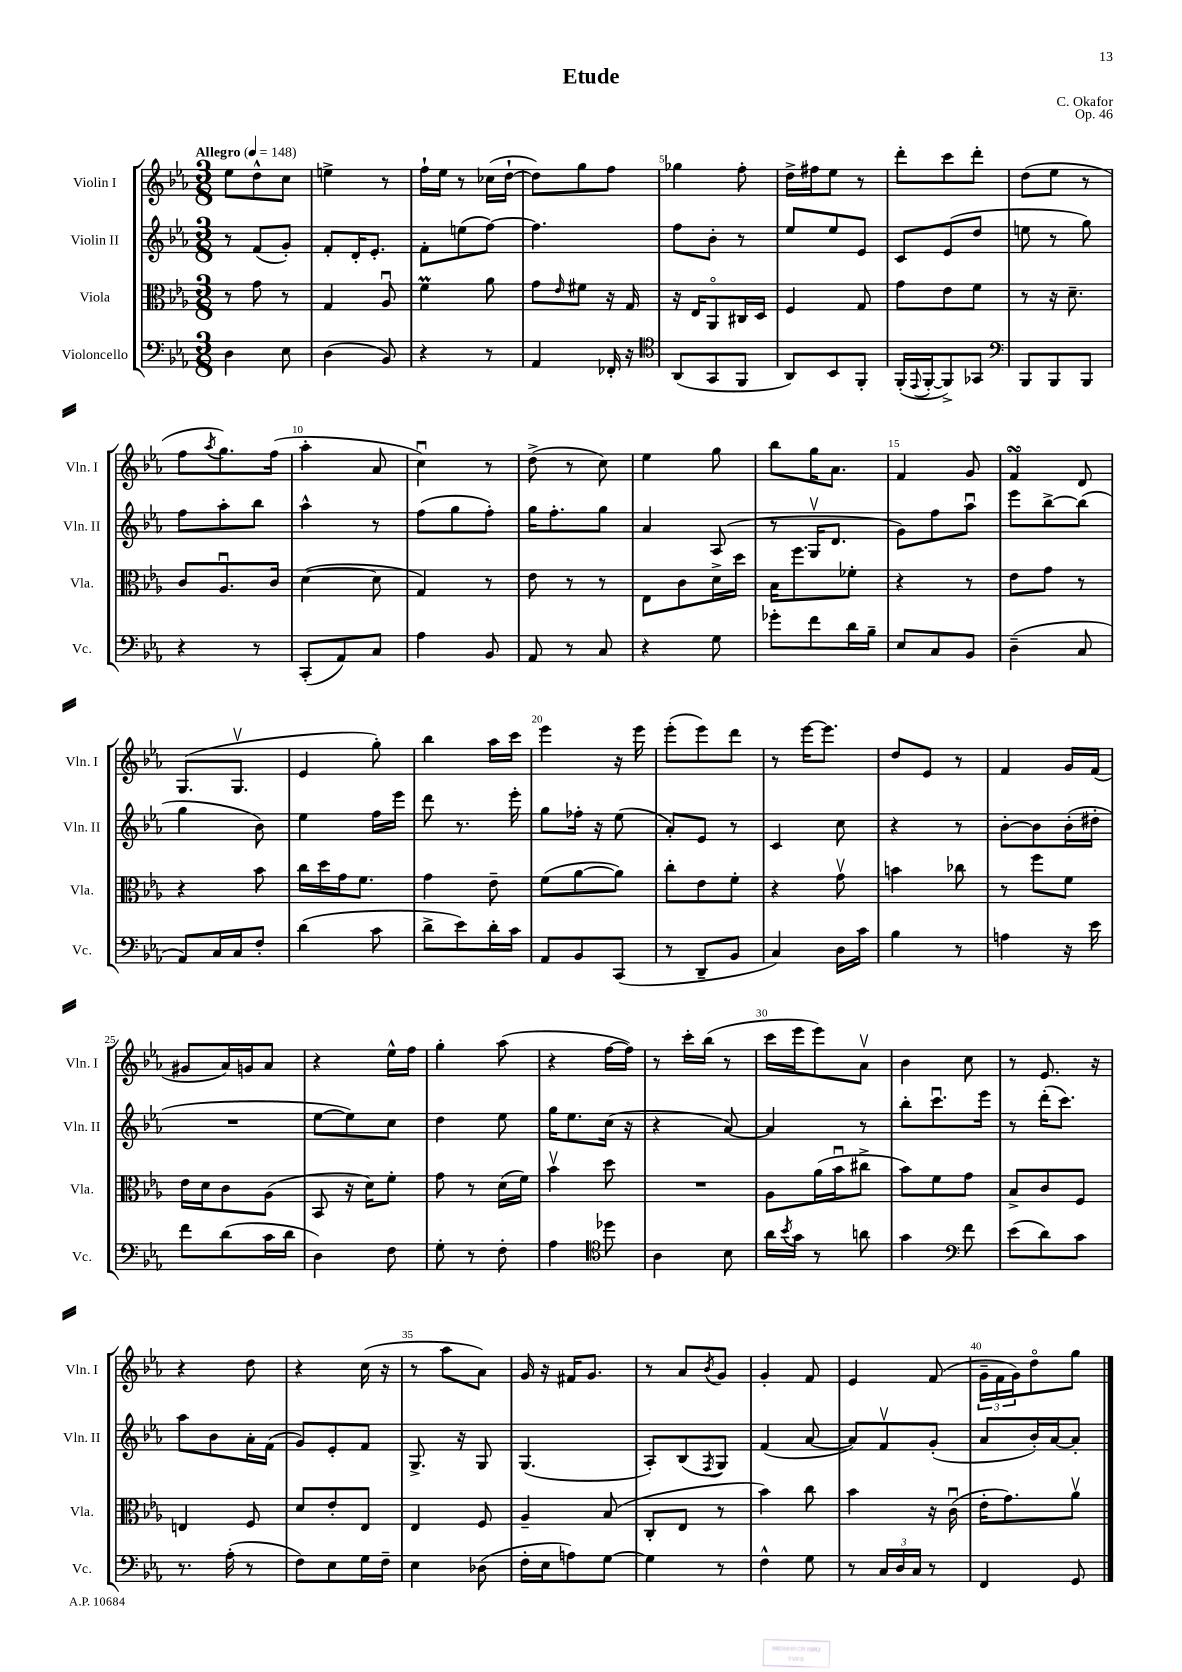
\header { title = "Etude" composer = "C. Okafor" opus = "Op. 46" }
<<
\new StaffGroup <<
\new Staff = "s0" \with { instrumentName = "Violin I" shortInstrumentName = "Vln. I" } {
    \clef treble \key ees \major \numericTimeSignature \time 3/8 \tempo "Allegro" 4 = 148
    ees''8 d''8-^ c''8 |
    e''4-> r8 |
    f''16-! ees''16 r8 ces''16( d''16~-! |
    d''8) g''8 f''8 |
    ges''4 f''8-. |
    d''16-> fis''16 ees''8 r8 |
    d'''8-. c'''8 d'''8-. |
    d''8( ees''8 r8 |
    f''8 \acciaccatura { aes''8 } g''8.) f''16( |
    aes''4-. aes'8 |
    c''4\downbow) r8 |
    d''8->( r8 c''8) |
    ees''4 g''8 |
    bes''8 g''16 aes'8. |
    f'4 g'8 |
    f'4\turn d'8 |
    g8.( g8.\upbow |
    ees'4 g''8-.) |
    bes''4 aes''16 c'''16 |
    ees'''4 r16 ees'''16 |
    ees'''8-.( ees'''8) d'''8 |
    r8 ees'''16~ ees'''8. |
    d''8 ees'8 r8 |
    f'4 g'16 f'16( |
    gis'8 aes'16) g'16 aes'8 |
    r4 ees''16-^ f''16 |
    g''4-. aes''8( |
    r4 f''16~ f''16) |
    r8 c'''16-. bes''16( r8 |
    c'''16 ees'''16 ees'''8) aes'8\upbow |
    bes'4 c''8 |
    r8 ees'8. r16 |
    r4 d''8 |
    r4 c''16( r16 |
    r8 aes''8 aes'8) |
    g'16 r16 fis'16 g'8. |
    r8 aes'8 \acciaccatura { bes'8 } g'8 |
    g'4-. f'8 |
    ees'4 f'8( |
    \tuplet 3/2 { g'16-- f'16 g'16) } d''8\flageolet g''8 \bar "|." |
}
\new Staff = "s1" \with { instrumentName = "Violin II" shortInstrumentName = "Vln. II" } {
    \clef treble \key ees \major \numericTimeSignature \time 3/8
    r8 f'8( g'8-.) |
    f'8-. d'16-. ees'8.-. |
    f'8-. e''8( f''8~) |
    f''4. |
    f''8 bes'8-. r8 |
    ees''8 ees''8 ees'8 |
    c'8 ees'8( d''8 |
    e''8 r8 g''8) |
    f''8 aes''8-. bes''8 |
    aes''4-^ r8 |
    f''8( g''8 f''8-.) |
    g''16 f''8.-. g''8 |
    aes'4 aes8( |
    r8 g16\upbow d'8. |
    g'8) f''8 aes''8\downbow |
    ees'''8 bes''8~-> bes''8( |
    g''4 bes'8) |
    ees''4 f''16 ees'''16 |
    d'''8 r8. ees'''16-. |
    g''8 fes''16-. r16 ees''8( |
    aes'8-.) ees'8 r8 |
    c'4 c''8 |
    r4 r8 |
    bes'8~-. bes'8 bes'16-.( dis''16-. |
    R4. |
    ees''8~ ees''8) c''8 |
    d''4 ees''8 |
    g''16 ees''8. c''16( r16 |
    r4 aes'8~) |
    aes'4 r8 |
    bes''8-. c'''8.\downbow ees'''16 |
    r8 d'''16-.( c'''8.) |
    aes''8 bes'8 aes'16-. f'16( |
    g'8) ees'8-. f'8 |
    g8.-> r16 g8 |
    g4.( |
    aes8-.) bes8( \acciaccatura { f8 } g8) |
    f'4( aes'8~ |
    aes'8) f'8\upbow g'8-.( |
    aes'8 bes'16-.) aes'16~ aes'8-. \bar "|." |
}
\new Staff = "s2" \with { instrumentName = "Viola" shortInstrumentName = "Vla." } {
    \clef alto \key ees \major \numericTimeSignature \time 3/8
    r8 g'8 r8 |
    g4 aes8\downbow |
    f'4\prall aes'8 |
    g'8 \grace { ees'16 } fis'8 r16 g16 |
    r16 ees16 aes,8\flageolet cis16 d16 |
    f4 g8 |
    g'8 ees'8 f'8 |
    r8 r16 d'8.-- |
    c'8 aes8.\downbow c'16 |
    d'4~( d'8 |
    g4) r8 |
    ees'8 r8 r8 |
    ees8 c'8 d'16-> d''16 |
    bes16 f''8. fes'8-. |
    r4 r8 |
    ees'8 g'8 r8 |
    r4 bes'8 |
    c''16 d''16 g'16 f'8. |
    g'4 ees'8-- |
    f'8( aes'8~ aes'8) |
    c''8-. ees'8 f'8-. |
    r4 g'8\upbow |
    b'4 ces''8 |
    r8 f''8 f'8 |
    ees'16 d'16 c'8 aes8( |
    bes,8 r16 d'16) f'8-. |
    g'8 r8 d'16( f'16) |
    bes'4\upbow d''8 |
    R4. |
    aes8 aes'16( bes'16\downbow cis''8-> |
    bes'8) f'8 g'8 |
    bes8-> c'8 f8 |
    e4 f8 |
    d'8 ees'8-. ees8 |
    ees4 f8 |
    aes4-- bes8( |
    c8-. ees8 r8 |
    bes'4) c''8 |
    bes'4 r16 c'16\downbow( |
    ees'16-. g'8.) aes'8\upbow \bar "|." |
}
\new Staff = "s3" \with { instrumentName = "Violoncello" shortInstrumentName = "Vc." } {
    \clef bass \key ees \major \numericTimeSignature \time 3/8
    d4 ees8 |
    d4( bes,8) |
    r4 r8 |
    aes,4 fes,16-. r16 |
    \clef tenor aes,8( g,8 f,8 |
    aes,8) bes,8 f,8-. |
    f,16-.( \appoggiatura { ees,8 } f,16~-. f,8->) ges,8 |
    \clef bass bes,,8 bes,,8 bes,,8 |
    r4 r8 |
    c,8-.( aes,8) c8 |
    aes4 bes,8 |
    aes,8 r8 c8 |
    r4 g8 |
    ges'8-. f'8 d'16 bes16-- |
    ees8 c8 bes,8 |
    d4--( c8 |
    aes,8) c16 c16 f8-. |
    d'4( c'8 |
    d'8-> ees'8) d'16-. c'16 |
    aes,8 bes,8 c,8( |
    r8 d,8-- bes,8 |
    c4) d16 c'16 |
    bes4 r8 |
    a4 r16 ees'16 |
    f'8 d'8( c'16 d'16 |
    d4) f8 |
    g8-. r8 f8-. |
    aes4 \clef tenor des''8 |
    aes4 bes8 |
    aes'16 \acciaccatura { bes'8 } g'16 r8 a'8 |
    g'4 \clef bass f'8 |
    ees'8( d'8) c'8 |
    r8. aes16-.( r8 |
    f8) ees8 g16 f16-- |
    ees4 des8( |
    f16-. ees16 a8) g8~ |
    g4 r8 |
    f4-^ g8 |
    r8 \tuplet 3/2 { c16 d16 c16 } r8 |
    f,4 g,8 \bar "|." |
}
>>
>>
\layout { \context { \Score \override BarNumber.break-visibility = ##(#f #t #t) barNumberVisibility = #(every-nth-bar-number-visible 5) } }
